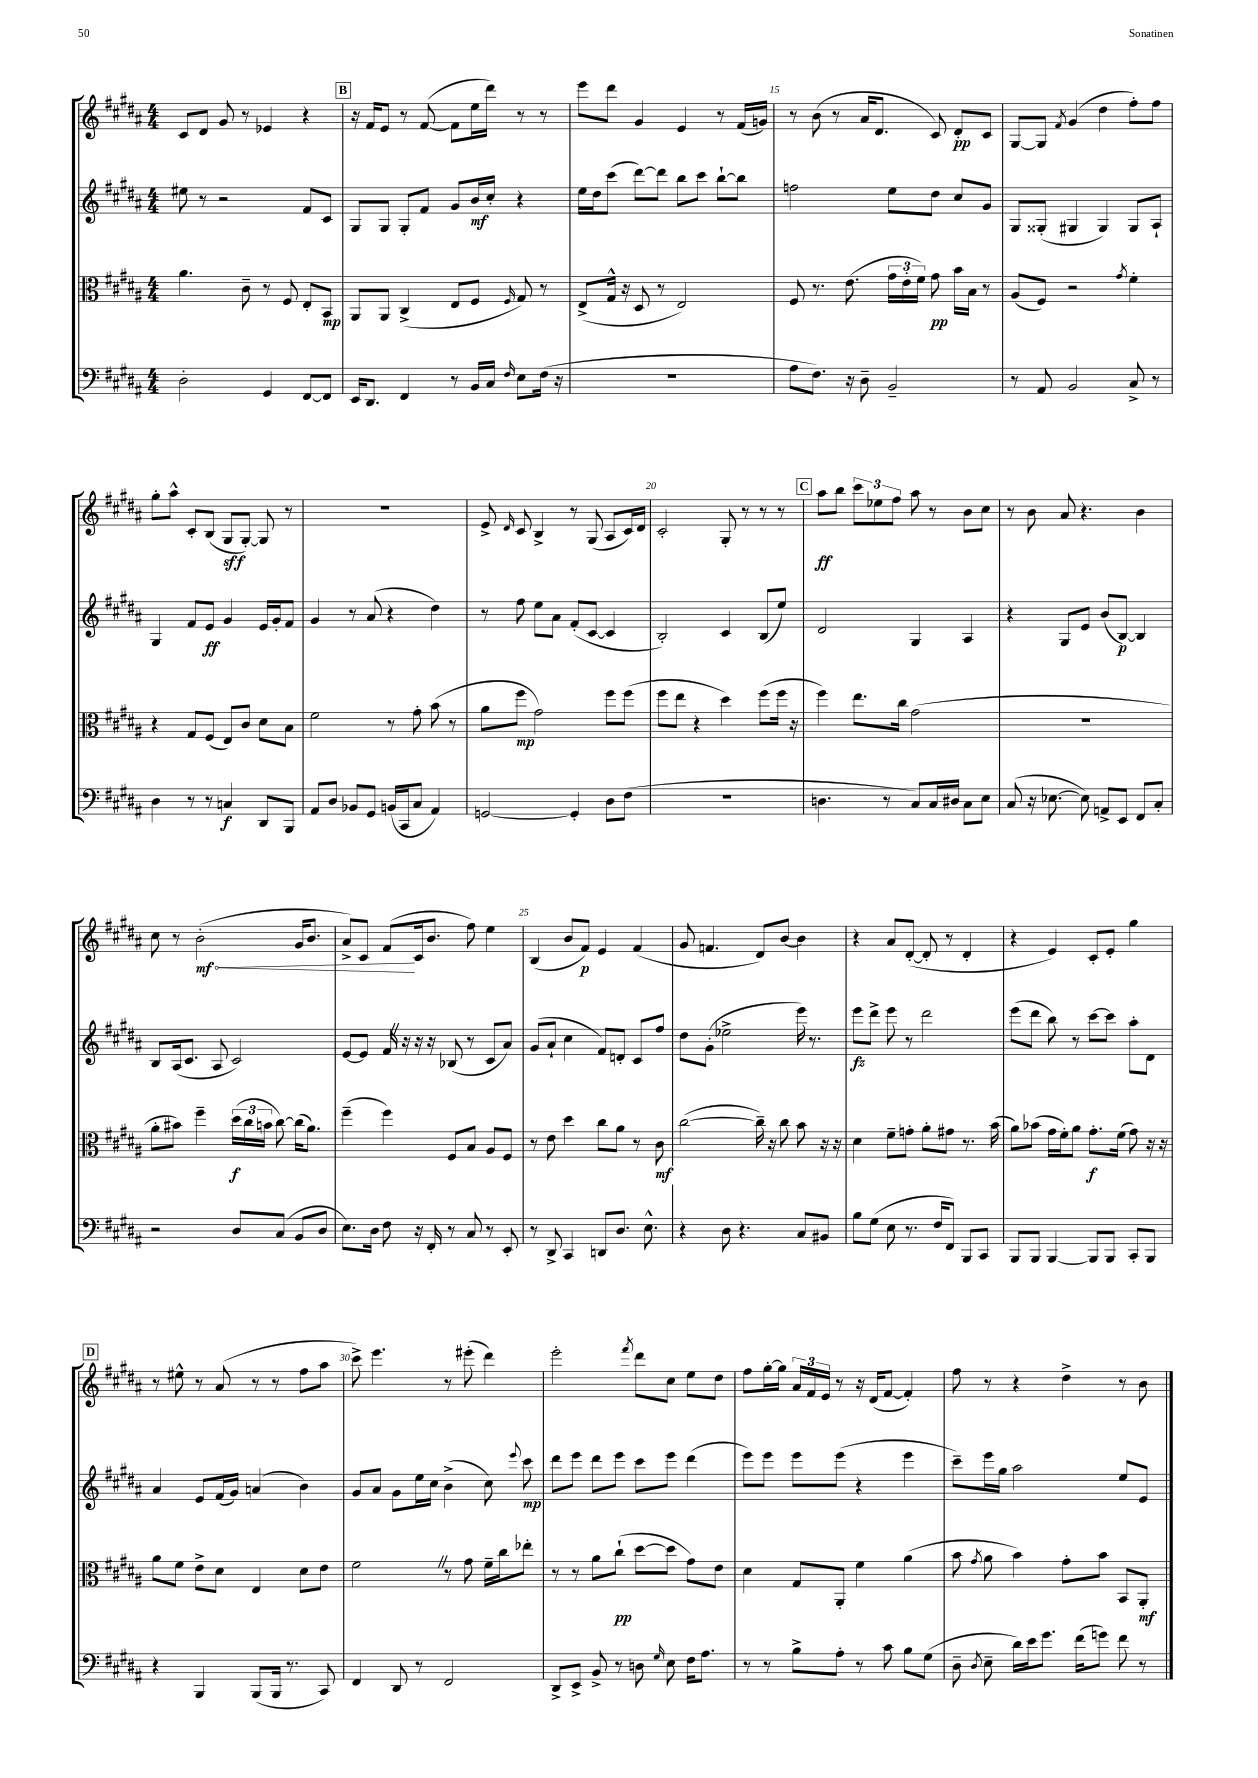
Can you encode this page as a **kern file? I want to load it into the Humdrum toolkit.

**kern	**kern	**kern	**kern
*staff4	*staff3	*staff2	*staff1
*clefF4	*clefC3	*clefG2	*clefG2
*k[f#c#g#d#a#]	*k[f#c#g#d#a#]	*k[f#c#g#d#a#]	*k[f#c#g#d#a#]
*M4/4	*M4/4	*M4/4	*M4/4
2D#'	4.a#	8ee#	8c#
.	.	8r	8d#
.	.	2r	8g#
.	8c#~	.	8r
4GG#	8r	.	4e-
.	8F#	.	.
[8FF#	8E'	8f#	4r
8FF#]	8BB	8c#	.
=	=	=	=
16EE	8AA#	8G#	16r
8.DD#	.	.	16f#
.	8AA#	8G#	8e
4FF#	(4C#^	8G#'	8r
.	.	8f#	([8f#
8r	8E	8g#	8f#]
16BB	8F#	16b	16ee
16C#	.	16cc#'	16ddd#)
16qqF#	16qqF#	.	.
8E	8G#)	4r	8r
(16F#	8r	.	8r
16r	.	.	.
=	=	=	=
1r	(8E^	16ee	8eee
.	.	16dd#	.
.	16G#^^	(8ccc#	8ddd#
.	16r	.	.
.	8D#	[8ddd#)	4g#
.	8r	8ddd#]	.
.	2E)	8bb	4e
.	.	8ccc#	.
.	.	[8bb`	8r
.	.	8bb]	(16f#
.	.	.	16g)
=	=	=	=
8A#	8F#	2ff	8r
8.F#)	8.r	.	(8b
.	.	.	8r
16r	(8.e	.	.
8D#~	.	.	16a#
.	.	.	8.d#
2BB~	24g#	8ee	.
.	24e'	.	.
.	24f#)	.	.
.	8g#	8dd#	8c#)
.	16b	8cc#	8d#'
.	16B	.	.
.	8r	8g#	8c#
=	=	=	=
8r	(8A#	8G#	[8G#
8AA#	8F#)	(8G##'	8G#]
.	.	.	8qf#
2BB	2r	4G#	(4g#
.	.	4G#)	4dd#
.	8qg#	.	.
8C#^	4f#'	8G#	8ff#')
8r	.	8A#`	8ff#
=	=	=	=
4D#	4r	4G#	8gg#'
.	.	.	8aa#^^
8r	8G#	8f#	8c#'
8r	(8F#	8e	(8B
4C	8E)	4g#	8G#
.	8c#	.	[8G#')
8DD#	8d#	16e	8G#]
.	.	16g#'	.
8BBB	8B	8f#	8r
=	=	=	=
8AA#	2f#	4g#	1r
8D#	.	.	.
8BB-	.	8r	.
8GG#	.	(8a#	.
(16BB	8r	4r	.
16CC#	.	.	.
8C#	8g#'	.	.
4AA#)	(8b	4dd#)	.
.	8r	.	.
=	=	=	=
[2GG	8a#	8r	8e^
.	.	.	16qqd#
.	8ff#	8ff#	8c#
.	2g#)	8ee	4B^
.	.	8a#	.
4GG']	.	(8f#'	8r
.	.	[8c#	(8G#
8D#	8ff#	4c#]	8A#
(8F#	(8ff#	.	16c#)
.	.	.	16d#
=	=	=	=
1r	8ff#	2B')	2c#'
.	8ee	.	.
.	4r	.	.
.	4dd#)	4c#	8G#'
.	.	.	8r
.	(8ff#	(8B	8r
.	16ff#	8ee)	8r
.	16r	.	.
=	=	=	=
4.D	4ff#)	2d#	8aa#
.	.	.	8bb
.	8.ee	.	12ccc#
.	.	.	12ee-
8r	.	.	.
.	.	.	12ff#
.	16cc#	.	.
8C#)	(2g#	4G#	8aa#
16C#	.	.	8r
16D#	.	.	.
8C#	.	4A#	8b
8E	.	.	8cc#
=	=	=	=
(8C#	1r	4r	8r
16r	.	.	8b
[8.E-	.	.	.
.	.	8G#	8a#
8E-])	.	8e	4.r
8AA^	.	(8b	.
8EE	.	[8B)	.
8FF#	.	4B]	4b
8C#'	.	.	.
=	=	=	=
2r	8a#'	8B	8cc#
.	8b#)	(16A#	8r
.	.	8.c#	.
.	4ff#~	.	(2b'
.	.	8A#	.
8D#	(24dd#	2c#)	.
.	24cc#	.	.
.	24b	.	.
(8C#	[8cc#)	.	.
8BB	(16cc#]	.	16g#
.	8.a#)	.	8.b
8D#	.	.	.
=	=	=	=
8.E)	(4ff#~	[8e	8a#^)
.	.	8e]	8c#
16D#	.	.	.
8F#	4ff#)	16f#	(8f#
.	.	16r	.
16r	.	16r	16c#
16FF#'	.	16r	8.b
8r	8F#	(8B-	.
8C#	8B	8r	8ff#)
8r	8A#	8c#	4ee
8EE'	8F#	8a#)	.
=	=	=	=
8r	8r	(8g#	(4B
8DD#^	8e	8a#`	.
4CC#	4dd#	4cc#	8b
.	.	.	8f#)
8DD	8cc#	8f#)	4e
8.D#	8a#	8d'	.
.	8r	8c#	(4f#
8.E^^	.	.	.
.	8c#	8ff#	.
=	=	=	=
4r	([2cc#	8dd#	8g#
.	.	(8g#'	4.f
8D#	.	2ee-^	.
4.r	.	.	.
.	16cc#~])	.	8d#)
.	16r	.	.
.	8cc#	.	[8b
8C#	8b	16eee)	4b]
.	.	8.r	.
8BB#	16r	.	.
.	16r	.	.
=	=	=	=
8B	4d#	8eee	4r
(8G#	.	8ddd#^	.
8E	8f#~	8eee	8a#
8.r	8g'	8r	([8d#'
.	8a#'	2ddd#	8d#']
16F#	.	.	.
8FF#)	8g#	.	8r
8BBB	8.r	.	4d#'
8CC#	.	.	.
.	(16b	.	.
=	=	=	=
8BBB	8a#)	(8eee	4r
8BBB	(8b-	8ddd#	.
[4BBB	16g#	8bb)	4e)
.	16f#')	.	.
.	8a#	8r	.
8BBB]	8.g#'	[8ccc#	8c#'
8BBB	.	8ccc#]	8e'
.	(16f#	.	.
8CC#'	8g#)	8aa#'	4gg#
8BBB	16r	8d#	.
.	16r	.	.
=	=	=	=
4r	8a#	4a#	8r
.	8f#	.	8ee#^^
4BBB	8e^	8e	8r
.	8d#	(16f#	(8a#
.	.	16g#)	.
(8BBB	4E	(4a	8r
16BBB	.	.	8r
8.r	.	.	.
.	8d#	4b)	8ff#
8CC#)	8e	.	8aa#
=	=	=	=
4FF#	2f#	8g#	8ccc#^)
.	.	8a#	4.eee
8DD#	.	8g#	.
8r	.	16ee	.
.	.	16cc#	.
2FF#	8r	(4b^	8r
.	8g#	.	(8eee#'
.	16f#~	8cc#)	4ddd#)
.	16cc#	.	.
.	.	8qqeee	.
.	8ee-'	8ccc#	.
=	=	=	=
8DD#^	8r	8ddd#	2eee'
8EE^	8r	8eee	.
8BB^	8a#	8ddd#	.
8r	(8cc#`	8eee	.
.	.	.	8qfff#
8D	[8dd#	8ccc#	8ddd#
16qqG#	.	.	.
8E	8dd#]	8eee	8cc#
16F#	8g#)	(4ddd#	8ee
8.A#	.	.	.
.	8e	.	8dd#
=	=	=	=
8r	4d#	8eee)	8ff#
8r	.	8eee	[16gg#'
.	.	.	16gg#]
8B^	8G#	8eee	24a#
.	.	.	24f#
.	.	.	24e
8A#'	8AA#'	(8eee	8r
8r	4f#	4r	16r
.	.	.	(16d#
8c#	.	.	[8f#
8B	(4a#	4eee	4f#'])
(8G#	.	.	.
=	=	=	=
8D#~	8b	8ccc#~)	8ff#
8qD#	8qg#	.	.
8E~	8a#	16eee	8r
.	.	16gg#	.
16d#)	4b)	2aa#	4r
16e	.	.	.
8.g#	.	.	.
.	8g#'	.	4dd#^
(16f#	.	.	.
8g)	8b	.	.
8f#	8BB	8ee	8r
8r	8AA#'	8e	8b
==	==	==	==
*-	*-	*-	*-
